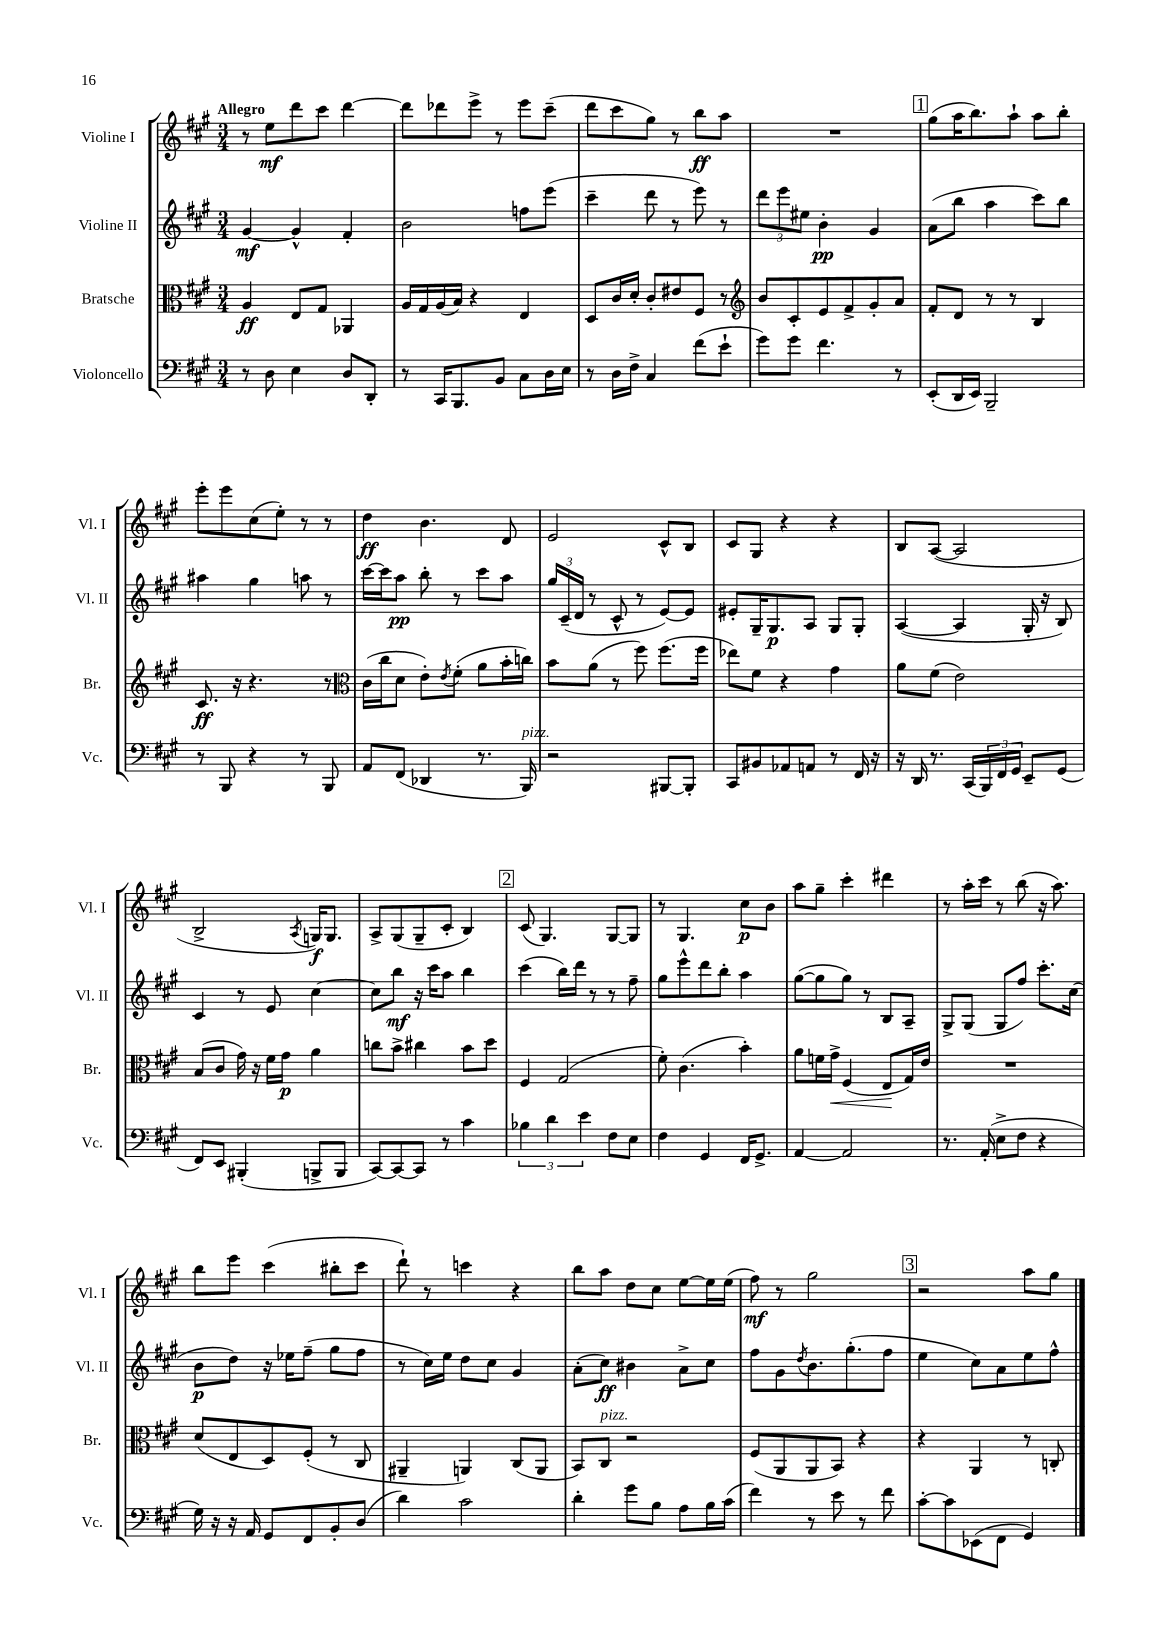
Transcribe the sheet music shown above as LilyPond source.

<<
\new StaffGroup <<
\new Staff = "s0" \with { instrumentName = "Violine I" shortInstrumentName = "Vl. I" } {
    \clef treble \key a \major \numericTimeSignature \time 3/4 \tempo "Allegro"
    r8 e''8\mf d'''8 cis'''8 d'''4~ |
    d'''8 des'''8 e'''8-> r8 e'''8 cis'''8--( |
    d'''8 cis'''8 gis''8) r8 b''8\ff a''8 |
    R2. |
    \mark \markup { \box "1" } gis''8( a''16 b''8.) a''8-! a''8 b''8-. |
    e'''8-. e'''8 cis''8( e''8-.) r8 r8 |
    d''4\ff b'4. d'8 |
    e'2 cis'8-^ b8 |
    cis'8 gis8 r4 r4 |
    b8 a8~( a2 |
    b2-> \acciaccatura { a8 } g16\f) g8. |
    a8-> gis8( gis8-- cis'8-. b4) |
    \mark \markup { \box "2" } cis'8( gis4.) gis8~ gis8 |
    r8 gis4. cis''8\p b'8 |
    a''8 gis''8-- cis'''4-. dis'''4 |
    r8 a''16-. cis'''16 r8 b''8( r16 a''8.) |
    b''8 e'''8 cis'''4( bis''8-. cis'''8 |
    d'''8-!) r8 c'''4 r4 |
    b''8 a''8 d''8 cis''8 e''8~ e''16 e''16( |
    fis''8\mf) r8 gis''2 |
    \mark \markup { \box "3" } r2 a''8 gis''8 \bar "|." |
}
\new Staff = "s1" \with { instrumentName = "Violine II" shortInstrumentName = "Vl. II" } {
    \clef treble \key a \major \numericTimeSignature \time 3/4
    gis'4~\mf gis'4-^ fis'4-. |
    b'2 f''8 e'''8( |
    cis'''4-- d'''8 r8 e'''8) r8 |
    \tuplet 3/2 { d'''8 e'''8 eis''8 } b'4-.\pp gis'4 |
    \mark \markup { \box "1" } a'8( b''8 a''4 cis'''8) b''8 |
    ais''4 gis''4 a''8 r8 |
    cis'''16~ cis'''16 a''8\pp b''8-. r8 cis'''8 a''8 |
    \tuplet 3/2 { gis''16 cis'16--( d'16 } r8 cis'8-^ r8 e'8~) e'8 |
    eis'8-. gis16-- gis8.\p a8 gis8 gis8-. |
    a4~( a4 gis16-. r16 b8) |
    cis'4 r8 e'8 cis''4~ |
    cis''8 b''8\mf r16 cis'''16 a''8 b''4 |
    \mark \markup { \box "2" } cis'''4( b''16) d'''16 r8 r8 fis''8-- |
    gis''8 e'''8-^ d'''8 b''8-. a''4 |
    gis''8~( gis''8 gis''8) r8 b8 a8-- |
    gis8-> gis8( gis8 fis''8) cis'''8.-. cis''16( |
    b'8\p d''8) r16 ees''16 fis''8--( gis''8 fis''8 |
    r8 cis''16) e''16 d''8 cis''8 gis'4 |
    a'8-.( cis''8\ff) bis'4 a'8-> cis''8 |
    fis''8 gis'8 \acciaccatura { d''8 } b'8. gis''8.-.( fis''8 |
    \mark \markup { \box "3" } e''4 cis''8) a'8 e''8 fis''8-^ \bar "|." |
}
\new Staff = "s2" \with { instrumentName = "Bratsche" shortInstrumentName = "Br." } {
    \clef alto \key a \major \numericTimeSignature \time 3/4
    a4\ff e8 gis8 aes,4 |
    a16 gis16 a16( b16) r4 e4 |
    d8 cis'16 d'16-. cis'8-. eis'8 fis8 r8 |
    \clef treble b'8 cis'8-. e'8 fis'8-> gis'8-. a'8 |
    \mark \markup { \box "1" } fis'8-. d'8 r8 r8 b4 |
    cis'8.\ff r16 r4. r8 |
    \clef alto cis'16( cis''16 d'8 e'8-.) \acciaccatura { e'8 } fis'8-.( a'8 b'16-. c''16) |
    b'8 a'8( r8 fis''8) fis''8.( fis''16 |
    ees''8) fis'8 r4 gis'4 |
    a'8 fis'8( e'2) |
    b8( cis'8 gis'16) r16 fis'16 gis'16\p a'4 |
    c''8 b'8-> cis''4 b'8 d''8 |
    \mark \markup { \box "2" } fis4 gis2( |
    fis'8-.) cis'4.( b'4-.) |
    a'8 f'16 gis'16->\< fis4( e8\! gis16) e'16 |
    R2. |
    d'8( e8 d8) fis8-.( r8 cis8 |
    ais,4-- a,4) cis8( a,8 |
    b,8) cis8^\markup { \italic "pizz." } r2 |
    fis8( a,8 a,8 b,8) r4 |
    \mark \markup { \box "3" } r4 a,4 r8 c8-. \bar "|." |
}
\new Staff = "s3" \with { instrumentName = "Violoncello" shortInstrumentName = "Vc." } {
    \clef bass \key a \major \numericTimeSignature \time 3/4
    r8 d8 e4 d8 d,8-. |
    r8 cis,16 b,,8. b,8 cis8 d16 e16 |
    r8 d16 fis16-> cis4 fis'8( e'8-! |
    gis'8) gis'8 fis'4. r8 |
    \mark \markup { \box "1" } e,8-.( d,16 e,16) b,,2-- |
    r8 b,,8 r4 r8 b,,8 |
    a,8 fis,8( des,4 r8. b,,16^\markup { \italic "pizz." }) |
    r2 bis,,8~ bis,,8-. |
    cis,8 bis,8 aes,8 a,8 r8 fis,16 r16 |
    r16 d,16 r8. cis,16( \tuplet 3/2 { b,,16) fis,16 gis,16 } e,8-- gis,8( |
    fis,8) e,8 bis,,4-.( b,,8-> b,,8 |
    cis,8~) cis,8~ cis,8 r8 cis'4 |
    \mark \markup { \box "2" } \tuplet 3/2 { bes4 d'4 e'4 } fis8 e8 |
    fis4 gis,4 fis,16 gis,8.-> |
    a,4~ a,2 |
    r8. a,16-.( e8-> fis8 r4 |
    gis16) r16 r16 a,16 gis,8 fis,8 b,8-. d8( |
    d'4) cis'2 |
    d'4-. gis'8 b8 a8 b16 cis'16( |
    fis'4) r8 e'8 r8 fis'8 |
    \mark \markup { \box "3" } cis'8~-. cis'8 ees,8( fis,8 gis,4) \bar "|." |
}
>>
>>
\layout { \context { \Score \remove "Bar_number_engraver" } }
